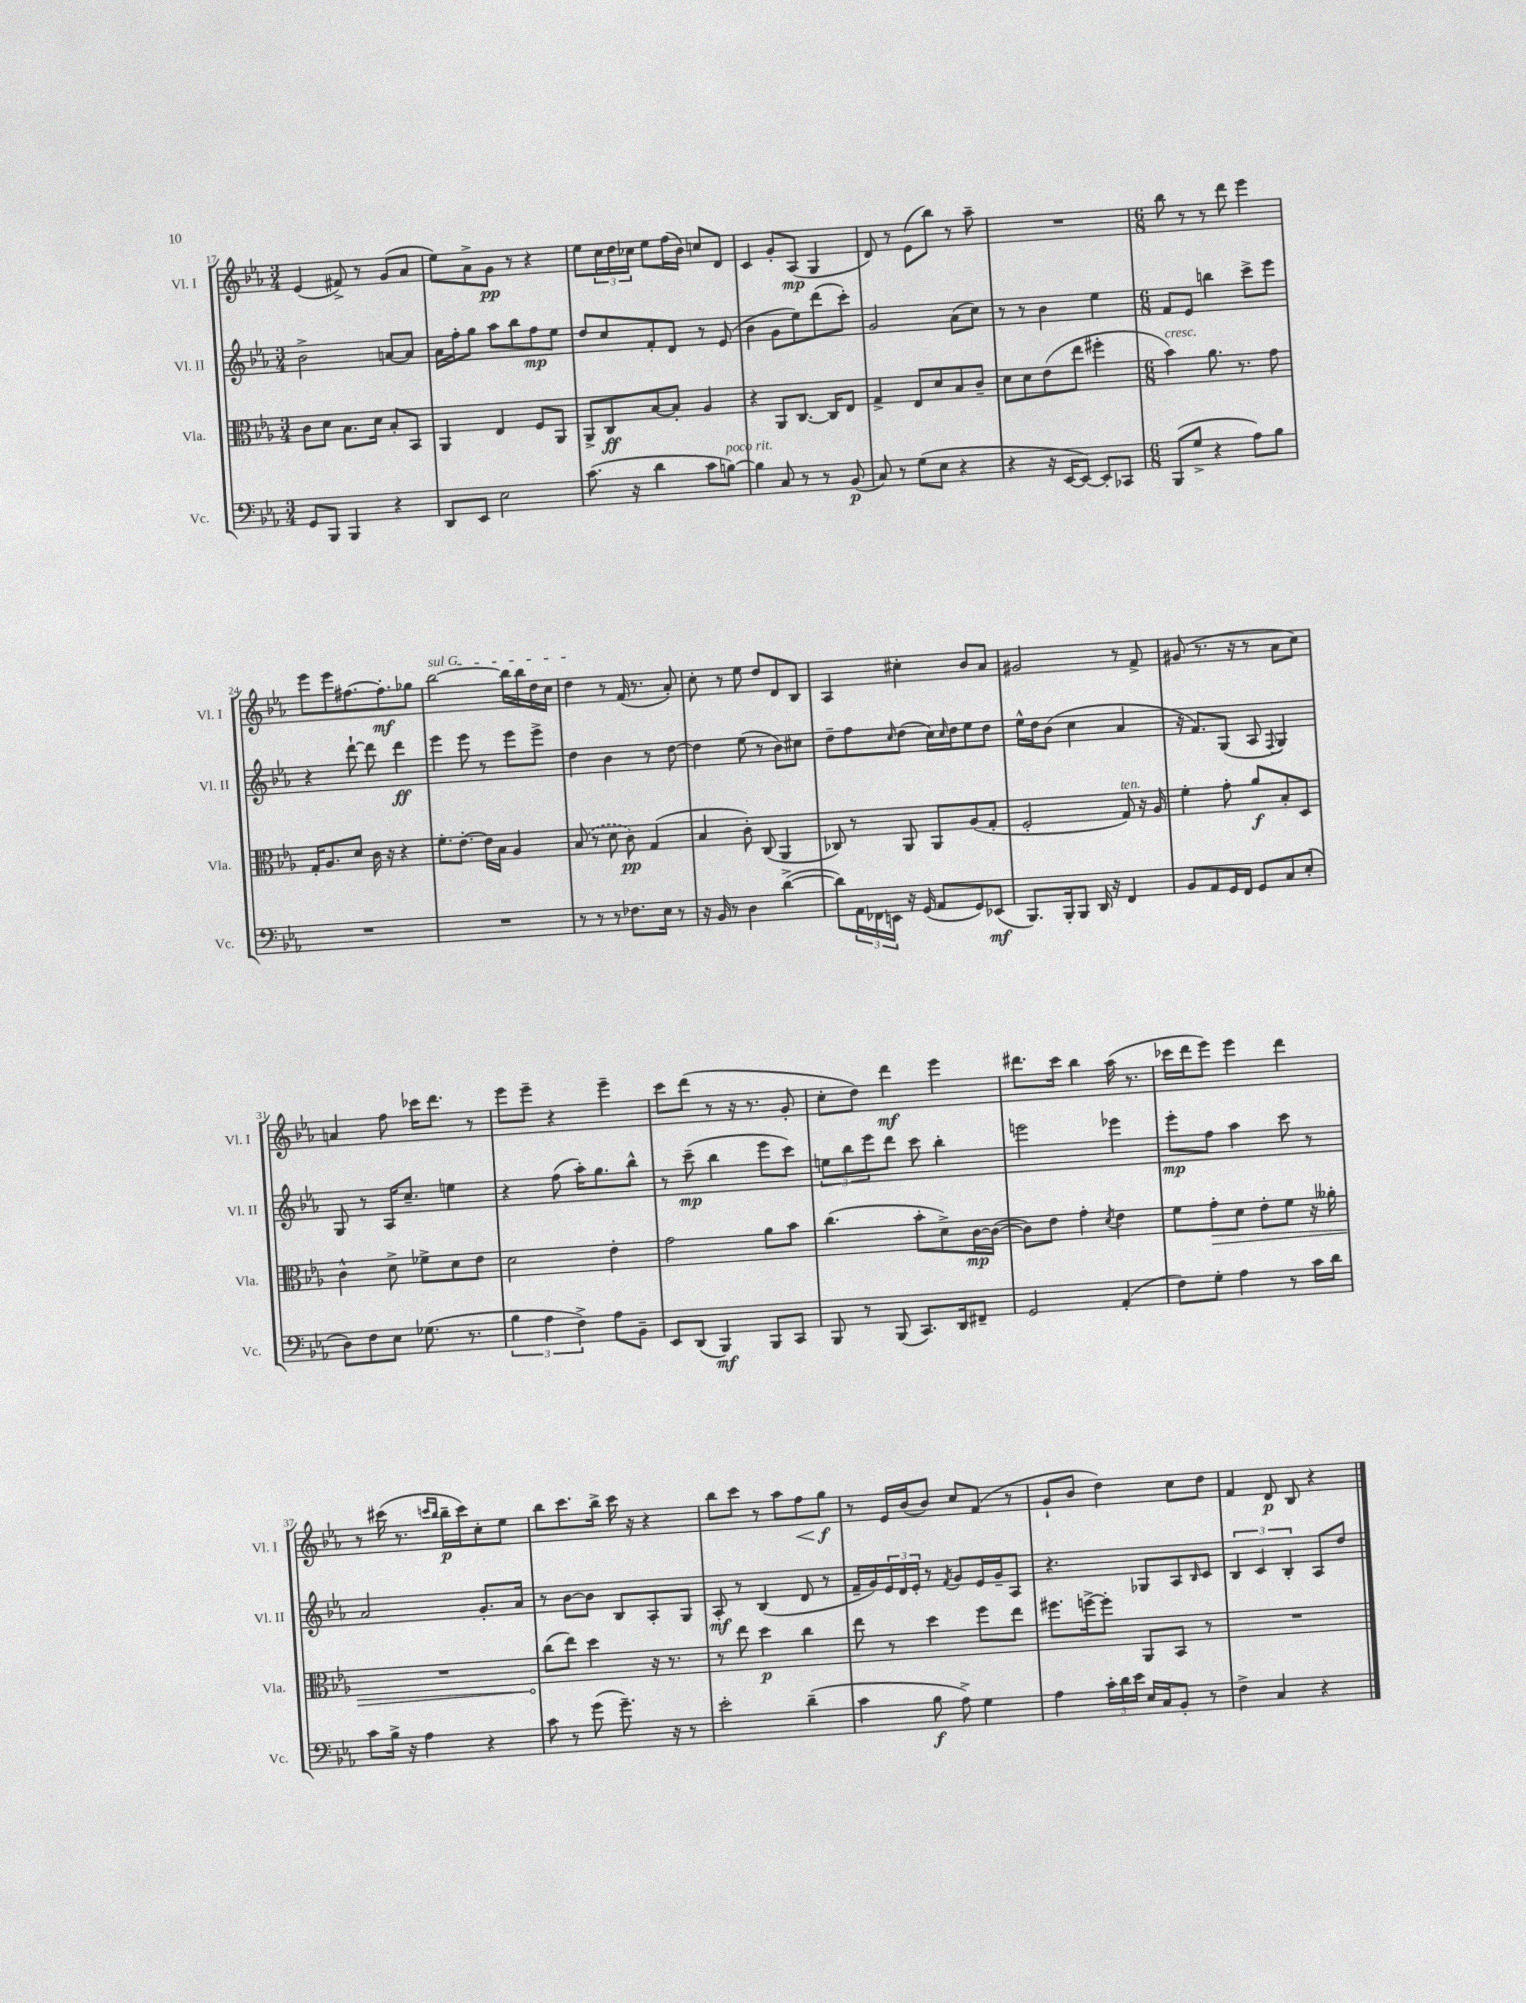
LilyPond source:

<<
\new StaffGroup <<
\new Staff = "s0" \with { instrumentName = "Vl. I" shortInstrumentName = "Vl. I" } {
    \clef treble \key ees \major \numericTimeSignature \time 3/4
    ees'4( fis'8->) r8 g'8( aes'8 |
    ees''8) aes'8-> g'8\pp r8 r4 |
    ees''8 \tuplet 3/2 { c''16 d''16 ces''16 } ees''8 f''16( bes'16) c''8 d'8 |
    c'4 g'8-. aes8\mp( g4 |
    d'8) r8 ees'8( bes''8) r8 aes''8-- |
    R2. |
    \numericTimeSignature \time 6/8 bes''8 r8 r8 d'''8 ees'''4 |
    ees'''8 ees'''8 fis''8.~ fis''8.-.\mf ges''8 |
    \once \override TextSpanner.bound-details.left.text = \markup { \italic "sul G" } bes''2~\startTextSpan bes''16 bes''16 d''16 c''16 |
    d''4\stopTextSpan r8 f'16( r8. aes'8-.) |
    c''8-. r8 ees''8 d''8 d'8 bes8 |
    aes4 cis''4-. bes'8 aes'8 |
    gis'2 r8 f'8-> |
    gis'8( r8. r16 r8 aes'8 c''8) |
    a'4 f''8 ces'''16 d'''8. r8 |
    ees'''8 ees'''8-- r4 ees'''4-- |
    c'''8 d'''8( r8 r16 r8. g'8-. |
    c''8-. d''8) d'''4\mf ees'''4 |
    dis'''8. c'''16 bes''4 aes''16( r8. |
    ces'''16 d'''16 ees'''8) ees'''4 d'''4 |
    r8 cis'''16( r8. \grace { c'''16 bes''16 } bes''16--\p c'''16) c''8-. ees''8 |
    bes''8 c'''8. bes''16-> c'''16 r16 r4 |
    bes''8 c'''8 r8 aes''8 f''8\< g''8\f\! |
    r8 ees'16 bes'16( bes'8) c''8 f'8( r8 |
    g'8-! bes'8 d''4) c''8 d''8 |
    f'4 d'8\p bes8 r4 \bar "|." |
}
\new Staff = "s1" \with { instrumentName = "Vl. II" shortInstrumentName = "Vl. II" } {
    \clef treble \key ees \major \numericTimeSignature \time 3/4
    bes'2-> a'8~ a'8 |
    aes'16 f''16-. g''8 aes''8 bes''8 f''8\mp ees''8 |
    d''8 c''8 f'8-. d'8 r8 ees'8( |
    bes'4 g'8 ees''8) d'''8( c'''8-.) |
    g'2 aes'8( c''8) |
    r8 r8 bes'4 ees''4 |
    \numericTimeSignature \time 6/8 f'8 ees'8 b''4 c'''8-> ees'''8 |
    r4 d'''8~-! d'''8 d'''4\ff |
    ees'''4 ees'''8 r8 ees'''8 ees'''8-> |
    d''4 bes'4 r8 d''8~ |
    d''4 ees''8( r8 bes'8) cis''8 |
    d''8-- f''8 \grace { c''16 } d''8( c''16) \grace { c''16 } d''16 ees''8 d''8 |
    ees''16-^ d''16 bes'8( c''4 aes'4 |
    r16 f'8.) g8( aes8 \appoggiatura { f8 } g4) |
    g8 r8 aes16 c''8.-- e''4 |
    r4 f''8( aes''16-.) g''8. bes''8-^ |
    r8 c'''8--\mp( bes''4 ees'''8 c'''8) |
    \tuplet 3/2 { e''8 bes''8 ees'''8 } d'''8 c'''8 bes''4-. |
    e'''2 ees'''4 |
    ees'''8-.\mp f''8 aes''4 c'''8 r8 |
    aes'2 g'8.-. aes'16 |
    r8 bes'8~ bes'8 bes8 aes8-. g8 |
    aes8-.\mf r8 bes4( d'8 r8 |
    f'16-- g'16) \tuplet 3/2 { ees'16 d'16 ees'16-. } r8 \acciaccatura { f'8 } g'8 ees'16 g'16-- aes8 |
    r4. ges8 aes8 \grace { bes16 } c'8 |
    \tuplet 3/2 { bes4 c'4 bes4-. } aes8 d''8 \bar "|." |
}
\new Staff = "s2" \with { instrumentName = "Vla." shortInstrumentName = "Vla." } {
    \clef alto \key ees \major \numericTimeSignature \time 3/4
    c'8 d'8 bes8. d'16 bes8-. bes,8 |
    aes,4 ees4 f8 aes,8 |
    aes,8-> c8\ff bes8~ bes8-. aes4 |
    r4 aes,8 c8.~ c16 ees8 |
    g4-> ees8 d'8 bes8 c'8-- |
    d'8 d'8 ees'8( ees''8 fis''4-. |
    \numericTimeSignature \time 6/8 bes'4^\markup { \italic "cresc." }) aes'8. r8. g'8 |
    g16-. aes8. d'8 c'16 r16 r4 |
    f'8.-. ees'8.~-. ees'16 bes16 aes4 |
    \once \slurDashed bes8( r8 d'8 c'8\pp) g4( |
    bes4 c'8-.) c8( aes,4 |
    ces8) r8 aes,8 aes,8 aes8( g8-. |
    f2-. g8^\markup { \italic "ten." }) r16 aes16 |
    f'4-. g'8-. aes'8\f bes8-. d8 |
    c'4-^ d'8-> fes'8-> d'8 ees'8 |
    d'2 ees'4-. |
    g'2 aes'8 bes'8 |
    c''4.( bes'8-. d'8->) c'16~\mp c'16~( |
    c'8) ees'8 g'4-. \acciaccatura { d'8 } ees'4 |
    f'8 \once \override Hairpin.circled-tip = ##t g'8-.\> d'8 ees'8-. f'8 r16 aeses'16-. |
    R2. |
    c''8\!( ees''8) d''4 r16 r8. |
    r8 ees''8 d''4\p c''4 |
    ees''8 r8 d''4 f''8 ees''8 |
    fis''8. f''16~-> f''8-. aes,8 bes,8 r8 |
    R2. \bar "|." |
}
\new Staff = "s3" \with { instrumentName = "Vc." shortInstrumentName = "Vc." } {
    \clef bass \key ees \major \numericTimeSignature \time 3/4
    g,8 bes,,8 bes,,4 r4 |
    d,8 ees,8 ees2 |
    c'8.( r16 d'4 c'8 b8~^\markup { \italic "poco rit." }) |
    b4 c8 r8 r8 bes,8\p( |
    c8) r8 g8( ees8 r4 |
    r4 r16 ees,16~ ees,8~) ees,8-. ces,8 |
    \numericTimeSignature \time 6/8 bes,,8( g8-> r4 aes8) bes8 |
    R2. |
    R2. |
    r8 r8 r8 fes8. ees16 r8 |
    r16 bes,16 r8 d4 d'4~->( |
    d'8) \tuplet 3/2 { aes,16 fes,16 e,16 } r16 g,16( aes,8 g,8) ees,8\mf( |
    bes,,8.) bes,,16-. bes,,8 d,16 r16 f,4 |
    bes,8 aes,8 g,16 f,16 g,8 c8 ees8-.( |
    d8) f8 ees8 ges8.( r8. |
    \tuplet 3/2 { bes4 aes4 f4->) } aes8 bes,8-- |
    ees,8 d,8( bes,,4\mf) bes,,8 c,8 |
    bes,,8 r8 bes,,8( c,8.) d,16 fis,8-- |
    g,2 aes,4-.( |
    f8) g8-. aes4 r8 c'16 d'16 |
    c'8 bes16-> r16 aes4 r4 |
    c'8 r8 g'8( g'8.--) r16 r8 |
    ees'2-. d'4--( |
    c'4 bes8\f aes8->) g4 |
    aes4 \tuplet 3/2 { c'16-. d'16 ees'16 } ees16 c16 bes,8-. r8 |
    f4-> c4 r4 \bar "|." |
}
>>
>>
\layout { \context { \Score currentBarNumber = #17 } }
